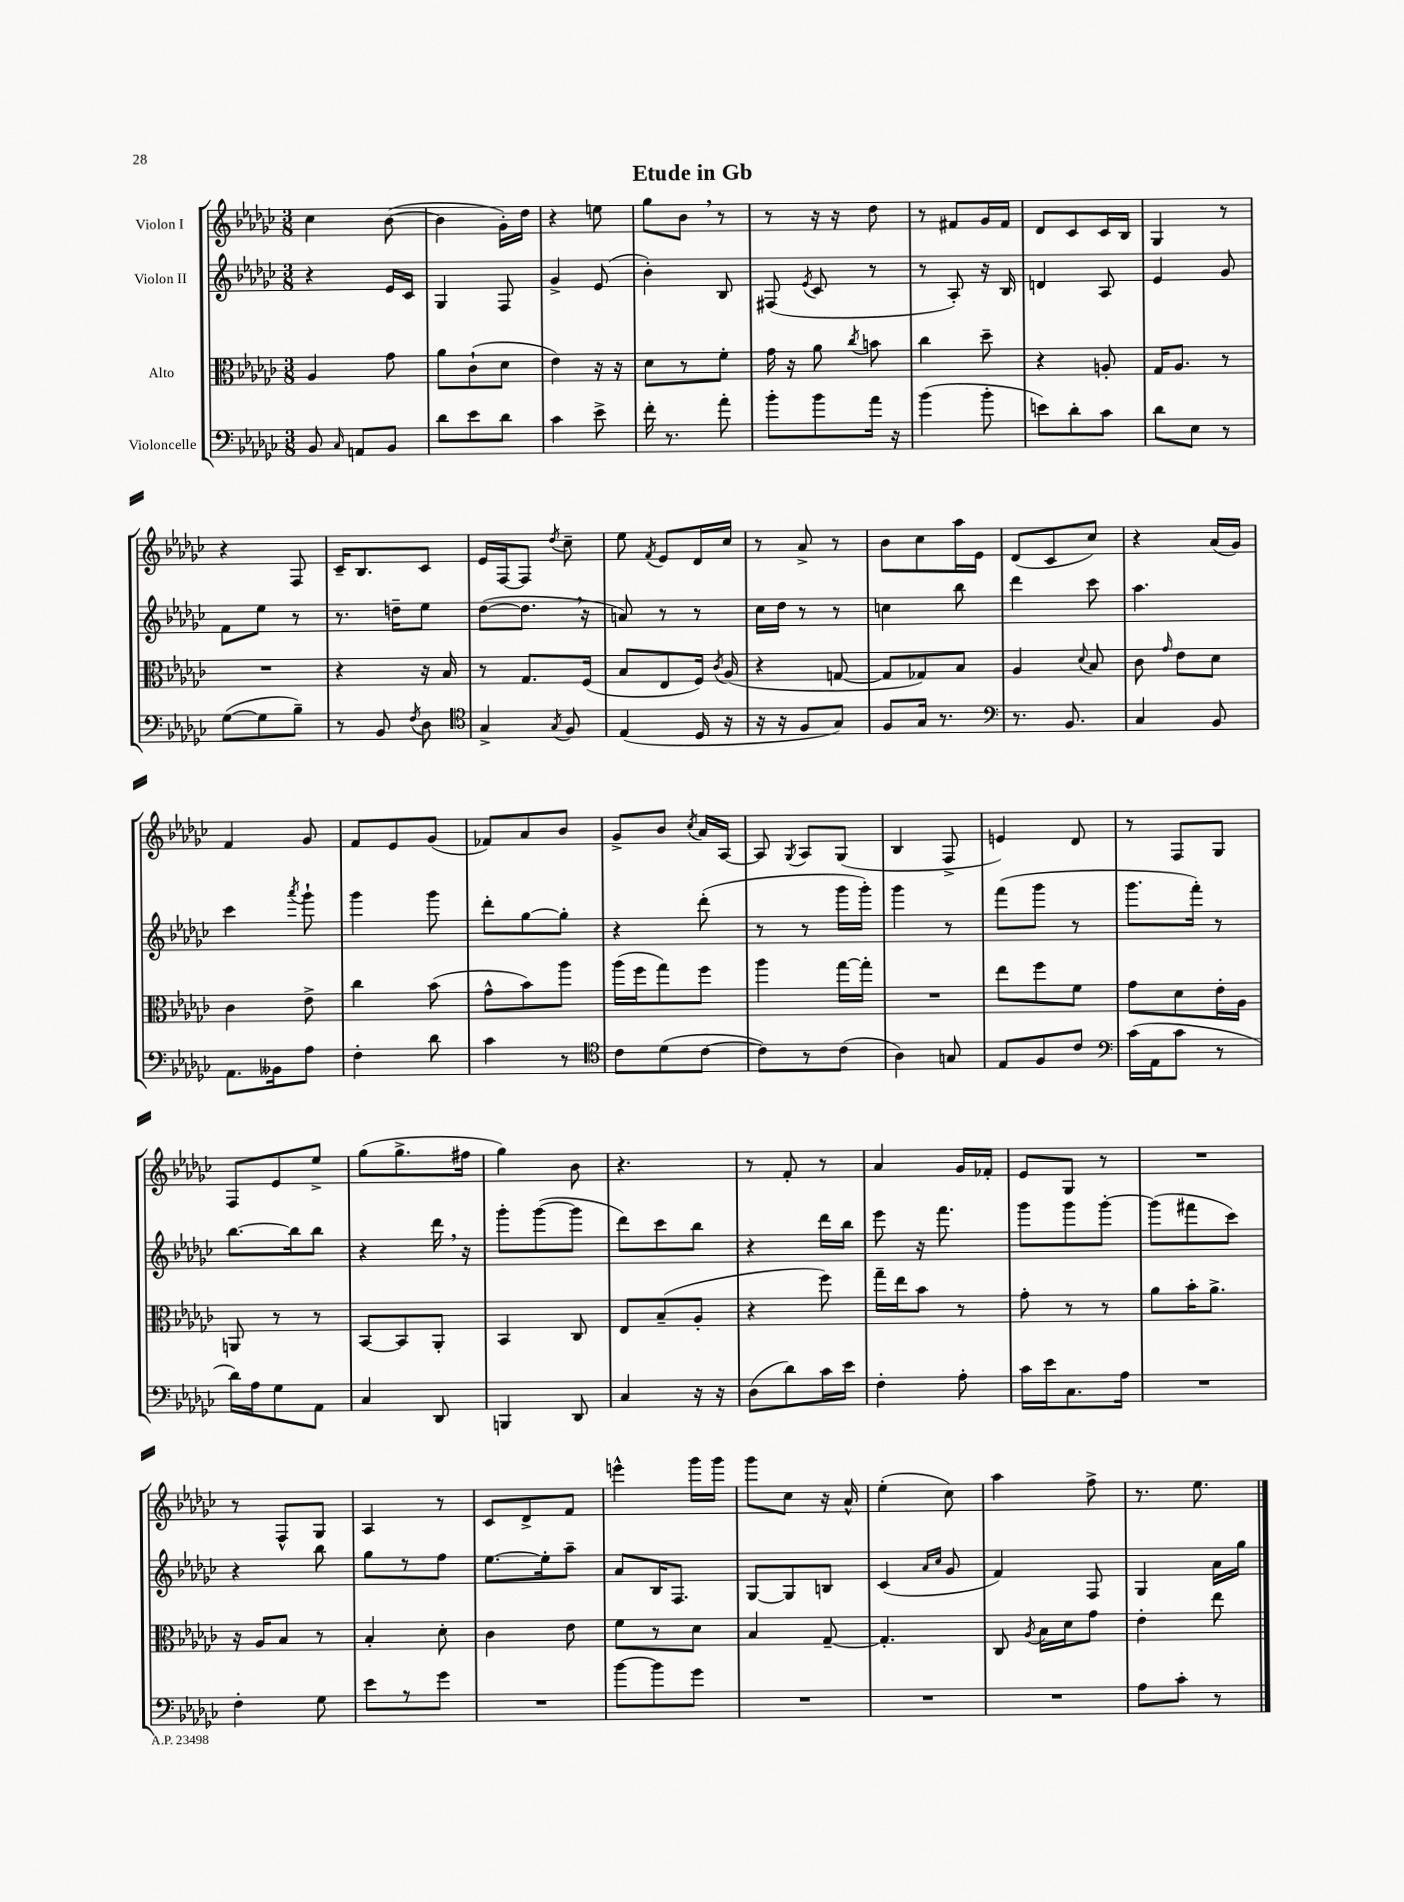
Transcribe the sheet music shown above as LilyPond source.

\header { title = "Etude in Gb" }
<<
\new StaffGroup <<
\new Staff = "s0" \with { instrumentName = "Violon I" } {
    \clef treble \key ges \major \numericTimeSignature \time 3/8
    \autoBeamOff ces''4 bes'8~( |
    bes'4 ges'16[-.) des''16] |
    r4 e''8 |
    ges''8[ bes'8] \breathe r8 |
    r8 r16 r16 des''8 |
    r8 fis'8[ ges'16 fis'16] |
    des'8[ ces'8 ces'16 bes16] |
    ges4 r8 |
    r4 f8 |
    ces'16[-- bes8. ces'8] |
    ees'16[ f16~ f8] \acciaccatura { des''8 } ces''8-- |
    ees''8 \acciaccatura { f'8 } ees'8[ des'16 ces''16] |
    r8 aes'8-> r8 |
    bes'8[ ces''8 aes''16 ees'16] |
    des'8[( ces'8 ces''8]) |
    r4 aes'16[( ges'16]) |
    f'4 ges'8 |
    f'8[ ees'8 ges'8]( |
    fes'8[) aes'8 bes'8] |
    ges'8[-> bes'8] \acciaccatura { ces''8 } aes'16[ aes16]~ |
    aes8 \acciaccatura { ges8 } aes8[ ges8]( |
    bes4 f8-> |
    e'4) des'8 |
    r8 f8[ ges8] |
    f8[ ees'8 ees''8]-> |
    ges''8[( ges''8.-> fis''16] |
    ges''4) bes'8 |
    r4. |
    r8 f'8-. r8 |
    aes'4 ges'16[ fes'16]-. |
    ees'8[ ges8] r8 |
    R4. |
    r8 f8[-^ ges8] |
    aes4 r8 |
    ces'8[ des'8-> f'8] |
    e'''4-^ ges'''16[ ges'''16] |
    ges'''8[ ces''8] r16 aes'16-^ |
    ees''4-.( ces''8) |
    aes''4 f''8-> |
    r8. ees''8. \bar "|." |
}
\new Staff = "s1" \with { instrumentName = "Violon II" } {
    \clef treble \key ges \major \numericTimeSignature \time 3/8
    \autoBeamOff r4 ees'16[ ces'16] |
    ges4 f8 |
    ges'4-> ees'8( |
    bes'4-.) bes8 |
    fis8( \acciaccatura { ees'8 } ces'8 r8 |
    r8 aes8-.) r16 bes16 |
    d'4 aes8 |
    ees'4 ges'8 |
    f'8[ ees''8] r8 |
    r8. d''16[-- ees''8] |
    des''8[~( des''8.] \breathe r16 |
    a'8) r8 r8 |
    ces''16[ des''16] r8 r8 |
    c''4 bes''8 |
    des'''4 ces'''8 |
    aes''4. |
    ces'''4 \acciaccatura { aes'''8 } ges'''8-! |
    ges'''4 ges'''8 |
    des'''8[-. ges''8~ ges''8]-. |
    r4 des'''8-.( |
    r8 r8 ges'''16[ ges'''16]-.) |
    ges'''4 r8 |
    f'''8[( ges'''8] r8 |
    ges'''8.[ f'''16]-.) r8 |
    bes''8.[~ bes''16 bes''8] |
    r4 des'''16 \breathe r16 |
    ges'''8[-. ges'''8~( ges'''8] |
    des'''8[) ces'''8 bes''8] |
    r4 des'''16[ bes''16] |
    ees'''8 r16 f'''8. |
    ges'''8[ ges'''8 ges'''8]~-. |
    ges'''8[( fis'''8 ces'''8]) |
    r4 bes''8 |
    ges''8[ r8 f''8] |
    ees''8.[~ ees''16-. aes''8]-- |
    aes'8[ bes16 f8.] |
    ges8[~ ges8 b8] |
    ces'4( \grace { aes'16[ ces''16] } ges'8 |
    f'4) f8 |
    ges4 aes'16[ ges''16] \bar "|." |
}
\new Staff = "s2" \with { instrumentName = "Alto" } {
    \clef alto \key ges \major \numericTimeSignature \time 3/8
    \autoBeamOff aes4 ges'8 |
    aes'8[ ces'8-!( des'8] |
    ees'4) r16 r16 |
    des'8[ r8 f'8]-. |
    ges'16 r16 aes'8 \acciaccatura { ces''8 } b'8 |
    ces''4 des''8-- |
    r4 a8-. |
    ges16[ aes8.] r8 |
    R4. |
    r4 r16 bes16 |
    r8 ges8.[ f16]( |
    bes8[ ees8 f16]) \acciaccatura { ces'8 } aes16( |
    r4 g8~ |
    g8[ ges8) bes8] |
    aes4 \appoggiatura { des'8 } bes8 |
    ces'8 \grace { ges'16 } ees'8[ des'8] |
    ces'4 ees'8-> |
    ces''4 bes'8( |
    ges'8[-^ bes'8) aes''8] |
    aes''16[( f''16 ges''8) f''8] |
    aes''4 ges''16[~ ges''16]-. |
    R4. |
    ees''8[ f''8 f'8] |
    ges'8[ des'8 ees'16-. aes16] |
    a,8 r8 r8 |
    bes,8[~ bes,8 aes,8]-. |
    bes,4 ces8 |
    ees8[ bes8--( aes8]-. |
    r4 f''8) |
    ges''16[-- ees''16 bes'8] r8 |
    ges'8-. r8 r8 |
    aes'8[ bes'16-. aes'8.]-> |
    r16 aes16[ bes8] r8 |
    bes4-. des'8-. |
    ces'4 ees'8 |
    f'8[ r8 des'8] |
    bes4 ges8~-- |
    ges4.-. |
    ces8 \acciaccatura { aes8 } bes16[ des'16 ges'8] |
    ees'4-. ees''8 \bar "|." |
}
\new Staff = "s3" \with { instrumentName = "Violoncelle" } {
    \clef bass \key ges \major \numericTimeSignature \time 3/8
    \autoBeamOff bes,8 \grace { ces16 } a,8[ bes,8] |
    des'8[ ees'8 des'8] |
    ces'4 ees'8-> |
    f'16-. r8. aes'8-. |
    bes'8[-. bes'8 aes'16] r16 |
    bes'4( bes'8-. |
    e'8[) des'8-. ces'8] |
    des'8[ ees8] r8 |
    ges8[~( ges8 bes8]--) |
    r8 bes,8 \acciaccatura { f8 } des8 |
    \clef tenor ges4-> \acciaccatura { ges8 } f8 |
    ees4( des16 r16 |
    r16 r16 f8[ ges8]) |
    f8[ ges16] r8. |
    \clef bass r8. bes,8. |
    ces4 bes,8 |
    aes,8.[ beses,16 aes8] |
    f4-. des'8 |
    ces'4 r8 |
    \clef tenor ces'8[ des'8( ces'8]~ |
    ces'8[) r8 ces'8]( |
    aes4) g8 |
    ees8[ f8 ces'8] |
    \clef bass ces'16[( aes,16 ces'8] r8 |
    des'16[) aes16 ges8 aes,8] |
    ces4 des,8 |
    b,,4 des,8 |
    ces4 r16 r16 |
    des8[( des'8) ces'16 ees'16] |
    f4-. aes8-. |
    ces'16[ ees'16 ces8. aes16] |
    R4. |
    f4-. ges8 |
    ees'8[ r8 ges'8] |
    R4. |
    bes'8[~ bes'8 ges'8] |
    R4. |
    R4. |
    R4. |
    aes8[ ces'8]-. r8 \bar "|." |
}
>>
>>
\layout { \context { \Score \remove "Bar_number_engraver" } }
